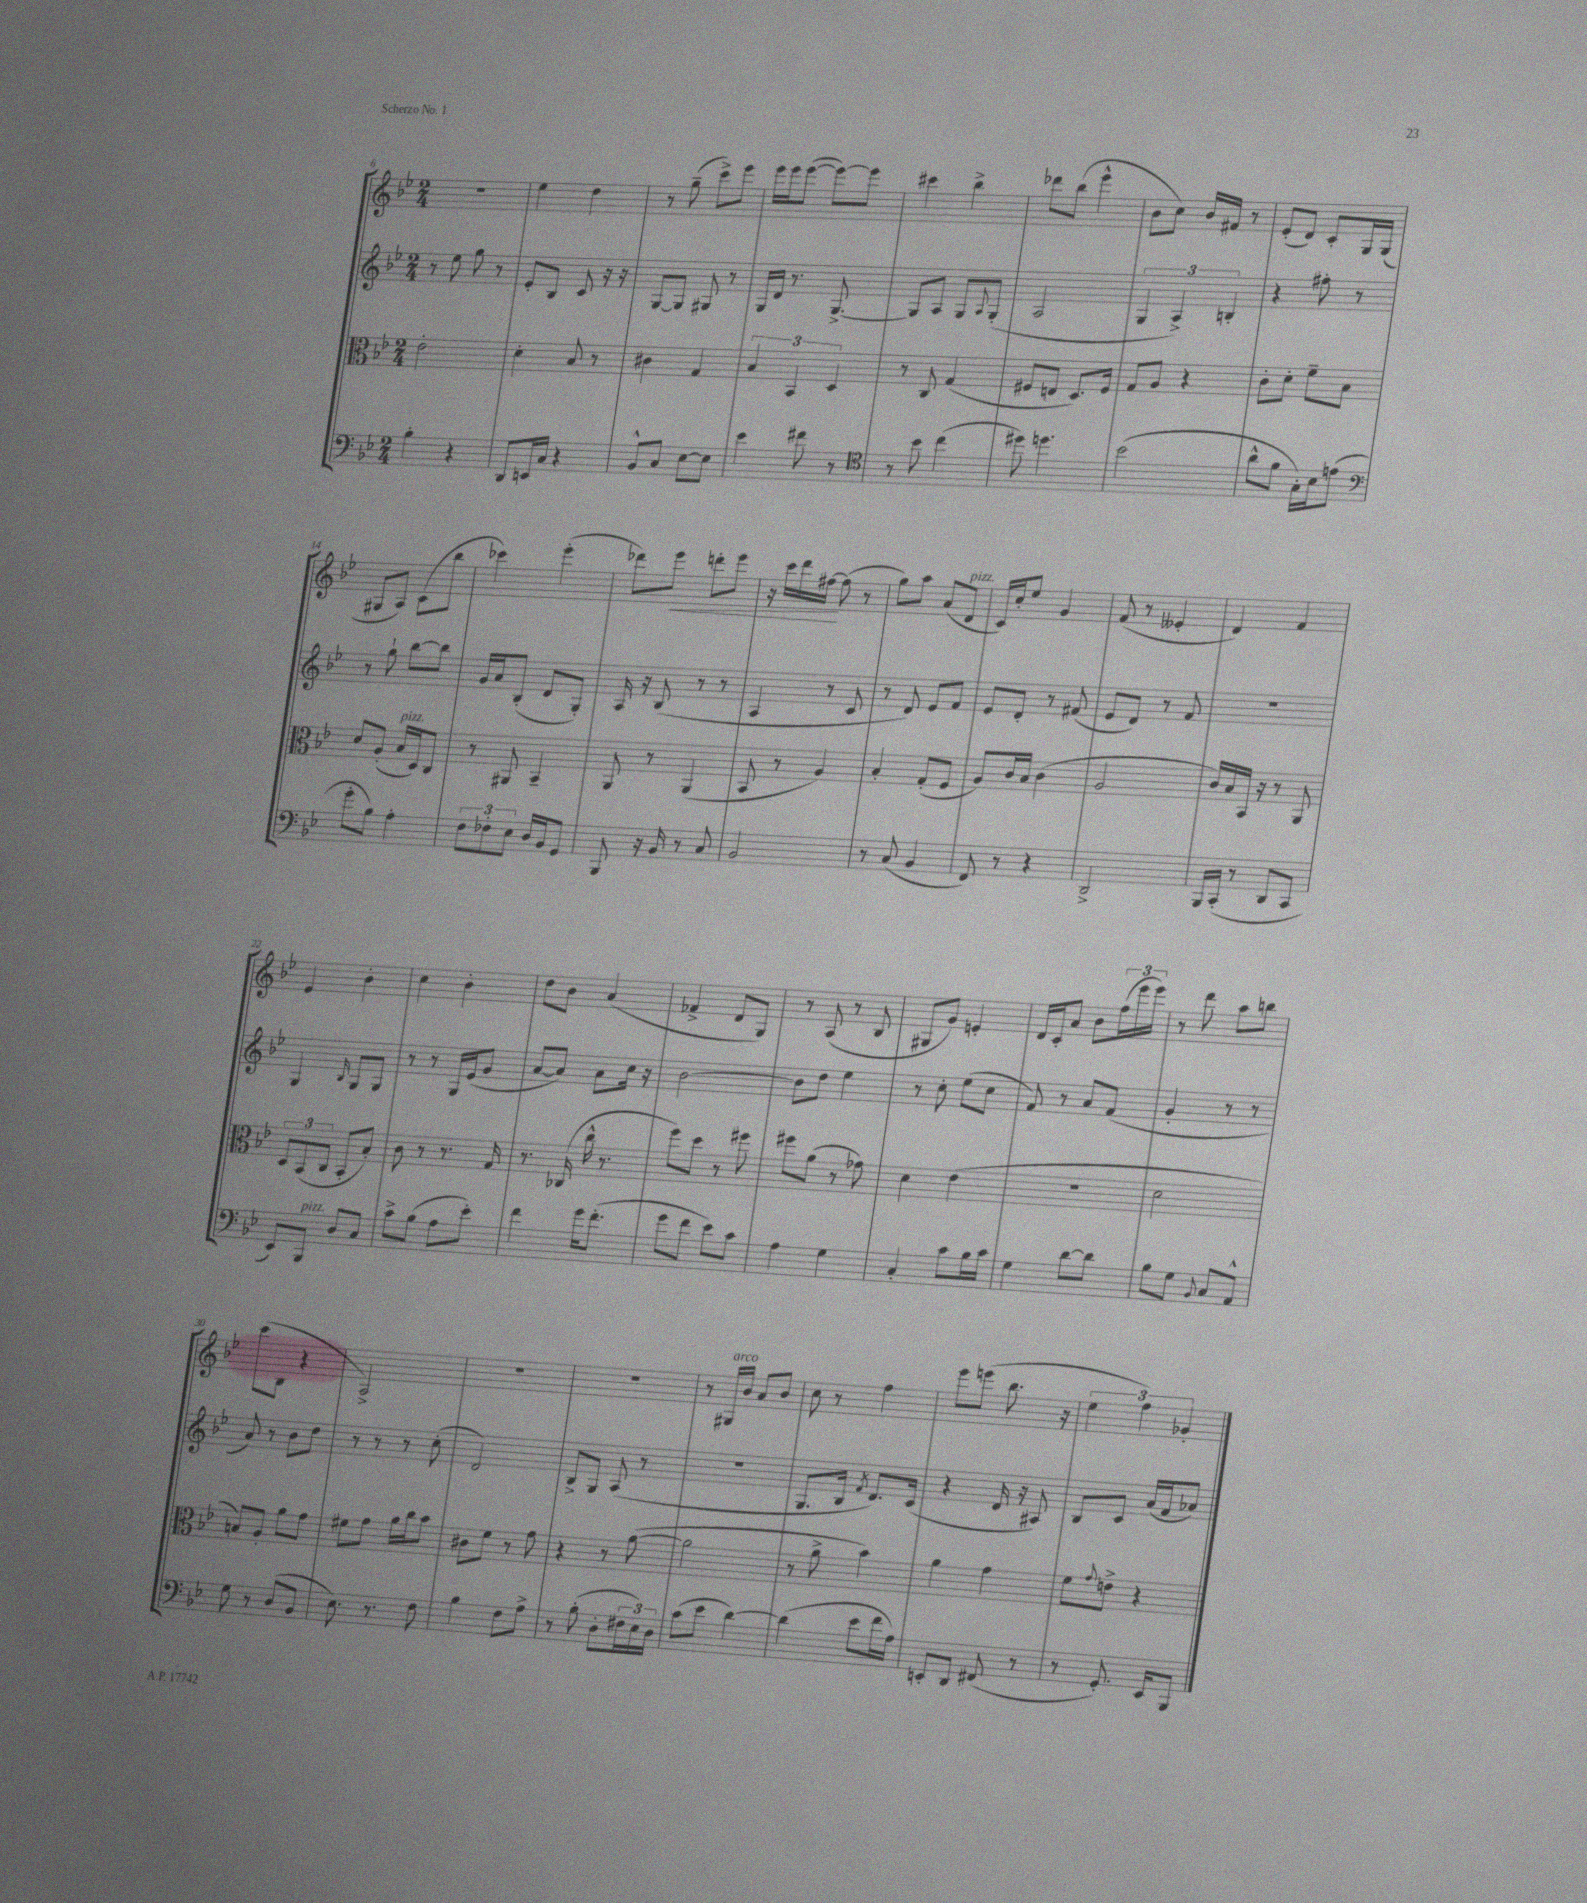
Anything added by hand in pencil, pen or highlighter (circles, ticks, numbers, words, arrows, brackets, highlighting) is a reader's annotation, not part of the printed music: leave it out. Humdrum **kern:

**kern	**kern	**kern	**kern
*staff4	*staff3	*staff2	*staff1
*clefF4	*clefC3	*clefG2	*clefG2
*k[b-e-]	*k[b-e-]	*k[b-e-]	*k[b-e-]
*M2/4	*M2/4	*M2/4	*M2/4
4B-'\	2e-'\	8r	2r
.	.	8ee-\	.
4r	.	8gg\	.
.	.	8r	.
=	=	=	=
8DD/L	4d'\	8e-'/L	4ee-\
16EE/L	.	8B-/J	.
16C/JJ	.	.	.
4r	8B-/	8c/	4dd\
.	8r	16r	.
.	.	16r	.
=	=	=	=
8BB-^^/L	4c#\	[8G/L	8r
8C/J	.	8G/]J	(8gg~\
[8E-\L	4G/	8G#/	8ccc^\L)
8E-\]J	.	8r	8eee-\J
=	=	=	=
4e-\	6B-/	16G/LL	16eee-\LL
.	.	16d/JJ	16eee-\J
.	.	8.r	([8eee-\J
.	6BB-/	.	.
8f#\	.	.	8eee-\_L)
.	.	[8.G^/	.
.	6D/	.	.
8r	.	.	8eee-\]J
=	=	=	=
*clefC4	*	*	*
8r	8r	8G/]L	4ccc#\
8b-\	8C/	8A/J	.
(4cc\	(4G/	8G/L	4bb-^\
.	.	8qqA/	.
.	.	(8G'/J	.
=	=	=	=
8dd#\)	8F#/L	2A/	8ddd-\L
4.dd\	8E/J	.	(8bb-\J
.	8.D/L)	.	4eee-^^\
.	16F#/Jk	.	.
=	=	=	=
(2b-\	8G/L	6G/	8b-\L
.	8A/J	.	8cc\J)
.	.	6A^/)	.
.	4r	.	16b-/LL
.	.	.	16f#/JJ
.	.	6B'/	.
.	.	.	8r
=	=	=	=
8a^^\L	8c'\L	4r	(8e-'/L
8f\J	8d'\J	.	8d/J)
16G'\LL)	8f~\L	8ff#'\	8c'/L
16B-\J	.	.	.
(8e\J	8B-\J	8r	16G/L
.	.	.	(16G/JJ
=	=	=	=
*clefF4	*	*	*
8g'\L	8d/L	8r	8G#/L
8B-\J)	(8A'/J	8gg`\	8A/J)
4A'\	16B-/LL	[8bb-\L	(8c\L
.	16D/J)	.	.
.	8C/J	8bb-\]J	8bb-\J
=	=	=	=
12F\L	8r	16g/LL	4ccc-\)
.	.	16a/J	.
12F-'\	.	.	.
.	8AA#/	(8B-'/J	.
12E-\J	.	.	.
16D/LL	4BB-~/	8d/L	(4eee-'\
16BB-/J	.	.	.
8GG/J	.	8G'/J)	.
=	=	=	=
8BBB-/	8AA/	16A/	8ddd-\L)
.	.	16r	.
16r	8r	(8B-/	8eee-\J
16BB-/	.	.	.
8r	(4AA/	8r	8ddd'\L
8C/	.	8r	8eee-\J
=	=	=	=
2BB-/	8BB-/	4A/	16r
.	.	.	16ccc\LL
.	8r	.	16ddd\
.	.	.	[16ff#\JJ
.	4A/)	8r	(8ff#\]
.	.	8c/	8r
=	=	=	=
8r	4B-'/	8r	8gg\L)
(8C/	.	8d/)	8aa\J
4BB-/	(8G'/L	8e-/L	(8a/L
.	8F/J	8f/J	8d/J
=	=	=	=
8FF/)	8A/L)	8e-/L	16c/LL)
.	.	.	16cc'/J
8r	16c/L	8d'/J	8ee-/J
.	16B-/JJ	.	.
4r	(4c\	8r	4g/
.	.	(8f#/	.
=	=	=	=
2DD^/	2A/	8e-/L	(8f/
.	.	8d/J)	8r
.	.	8r	4e--'/
.	.	8f/	.
=	=	=	=
16BBB-/LL	16c/LL)	2r	4d/)
(16CC'/JJ	16B-/	.	.
8r	16BB-/JJ	.	.
.	16r	.	.
8DD/L	8r	.	4f/
8CC/J	8AA/	.	.
=	=	=	=
8EE-/L)	12D/L	4G/	4e-/
.	(12BB-/	.	.
8BBB-/J	.	.	.
.	12C/J	.	.
.	.	16qqB-/	.
8D/L	8BB-'/L	8G/L	4b-'\
8C/J	8B-'/J)	8G/J	.
=	=	=	=
8c^\L	8c\	8r	4cc\
(8B-\J	8r	8r	.
8A\L	8.r	16G/LL	4b-'\
.	.	(16e-/J	.
8e-'\J)	.	8g/J	.
.	16G/	.	.
=	=	=	=
4f\	8.r	[8a/L	8dd\L
.	.	8a/]J)	8b-\J
.	(16C-/	.	.
16g\LK	16cc^^\	8a\L	(4a/
(8.f'\J	8.r	.	.
.	.	16cc\Jk	.
.	.	16r	.
=	=	=	=
8g\L	8ff\L)	[2b-\	4f-^/
8f\J	8dd\J	.	.
8e-\L)	8r	.	8d/L
8c\J	8ff#\	.	8G/J)
=	=	=	=
4A\	8ff#\L	8b-\]L	8r
.	(8a\J	8dd\J	(8A/
4G\	8r	4ee-\	8r
.	8g-\)	.	8B-/
=	=	=	=
4C'/	4d\	8r	8G#/L
.	.	8cc'\	8g/J)
8c\L	(4e-\	(8ee-\L	4e'/
16B-\L	.	8cc\J	.
16c\JJ	.	.	.
=	=	=	=
4G\	2r	8f/)	16d/LL
.	.	.	16c'/J
.	.	8r	8a/J
[8d\L	.	8a/L	8b-\L
8d\]J	.	(8f/J	(24ff\L
.	.	.	24eee-\
.	.	.	24eee-\JJ)
=	=	=	=
8B-\L	2d\	4g'/	8r
8G\J	.	.	8ddd\
8qqBB-/	.	.	.
8C/L	.	8r	8aa\L
8AA^^/J	.	8r	8bb\J
=	=	=	=
8G\	8B/L)	8a/)	(8ccc\L
8r	8A'/J	8r	8B-\J
(8D/L	8a\L	8b-\L	4r
8BB-/J	8g\J	8dd\J	.
=	=	=	=
8.E-\)	8f#\L	8r	2A^/)
.	8g\J	8r	.
8.r	.	.	.
.	16a\LL	8r	.
.	16cc\J	.	.
8F\	8b-\J	(8cc'\	.
=	=	=	=
4B-\	8c#\L	2d/)	2r
.	8f\J	.	.
8F\L	8r	.	.
8A^\J	8g\	.	.
=	=	=	=
8r	4r	8B-^/L	2r
(8B-'\	.	8G/J	.
8D'\L	8r	(8A/	.
24F#\L	([8a\	8r	.
24E-\)	.	.	.
24D\JJ	.	.	.
=	=	=	=
(8c\L	2a\]	2r	8r
8e-\J	.	.	16G#/LL
.	.	.	16b-/JJ
[4d\)	.	.	8a/L
.	.	.	8b-/J
=	=	=	=
(4d\]	8r	8.G/L	8cc\
.	8a^\	.	8r
.	.	16B-/Jk	.
.	.	8qf/	.
8e-\L	4b-\)	8.d/L)	4ff\
16f\L	.	.	.
16A\JJ)	.	(16c/Jk	.
=	=	=	=
8EE'/L	4a\	4r	8eee-\L
8DD/J	.	.	(8eee\J
(8FF#/	4g\	16d/	8.bb-\
.	.	16r	.
8r	.	8A#/)	.
.	.	.	16r
=	=	=	=
8r	8f\L	8B-/L	6ee-\
.	8qqg/	.	.
8.GG'/)	8e^\J	8c/J	.
.	.	.	6ff\)
.	4r	(16a/LL	.
16EE-/LK	.	16f/J	.
.	.	.	6g-'/
8BBB-/J	.	8a-/J)	.
==	==	==	==
*-	*-	*-	*-
